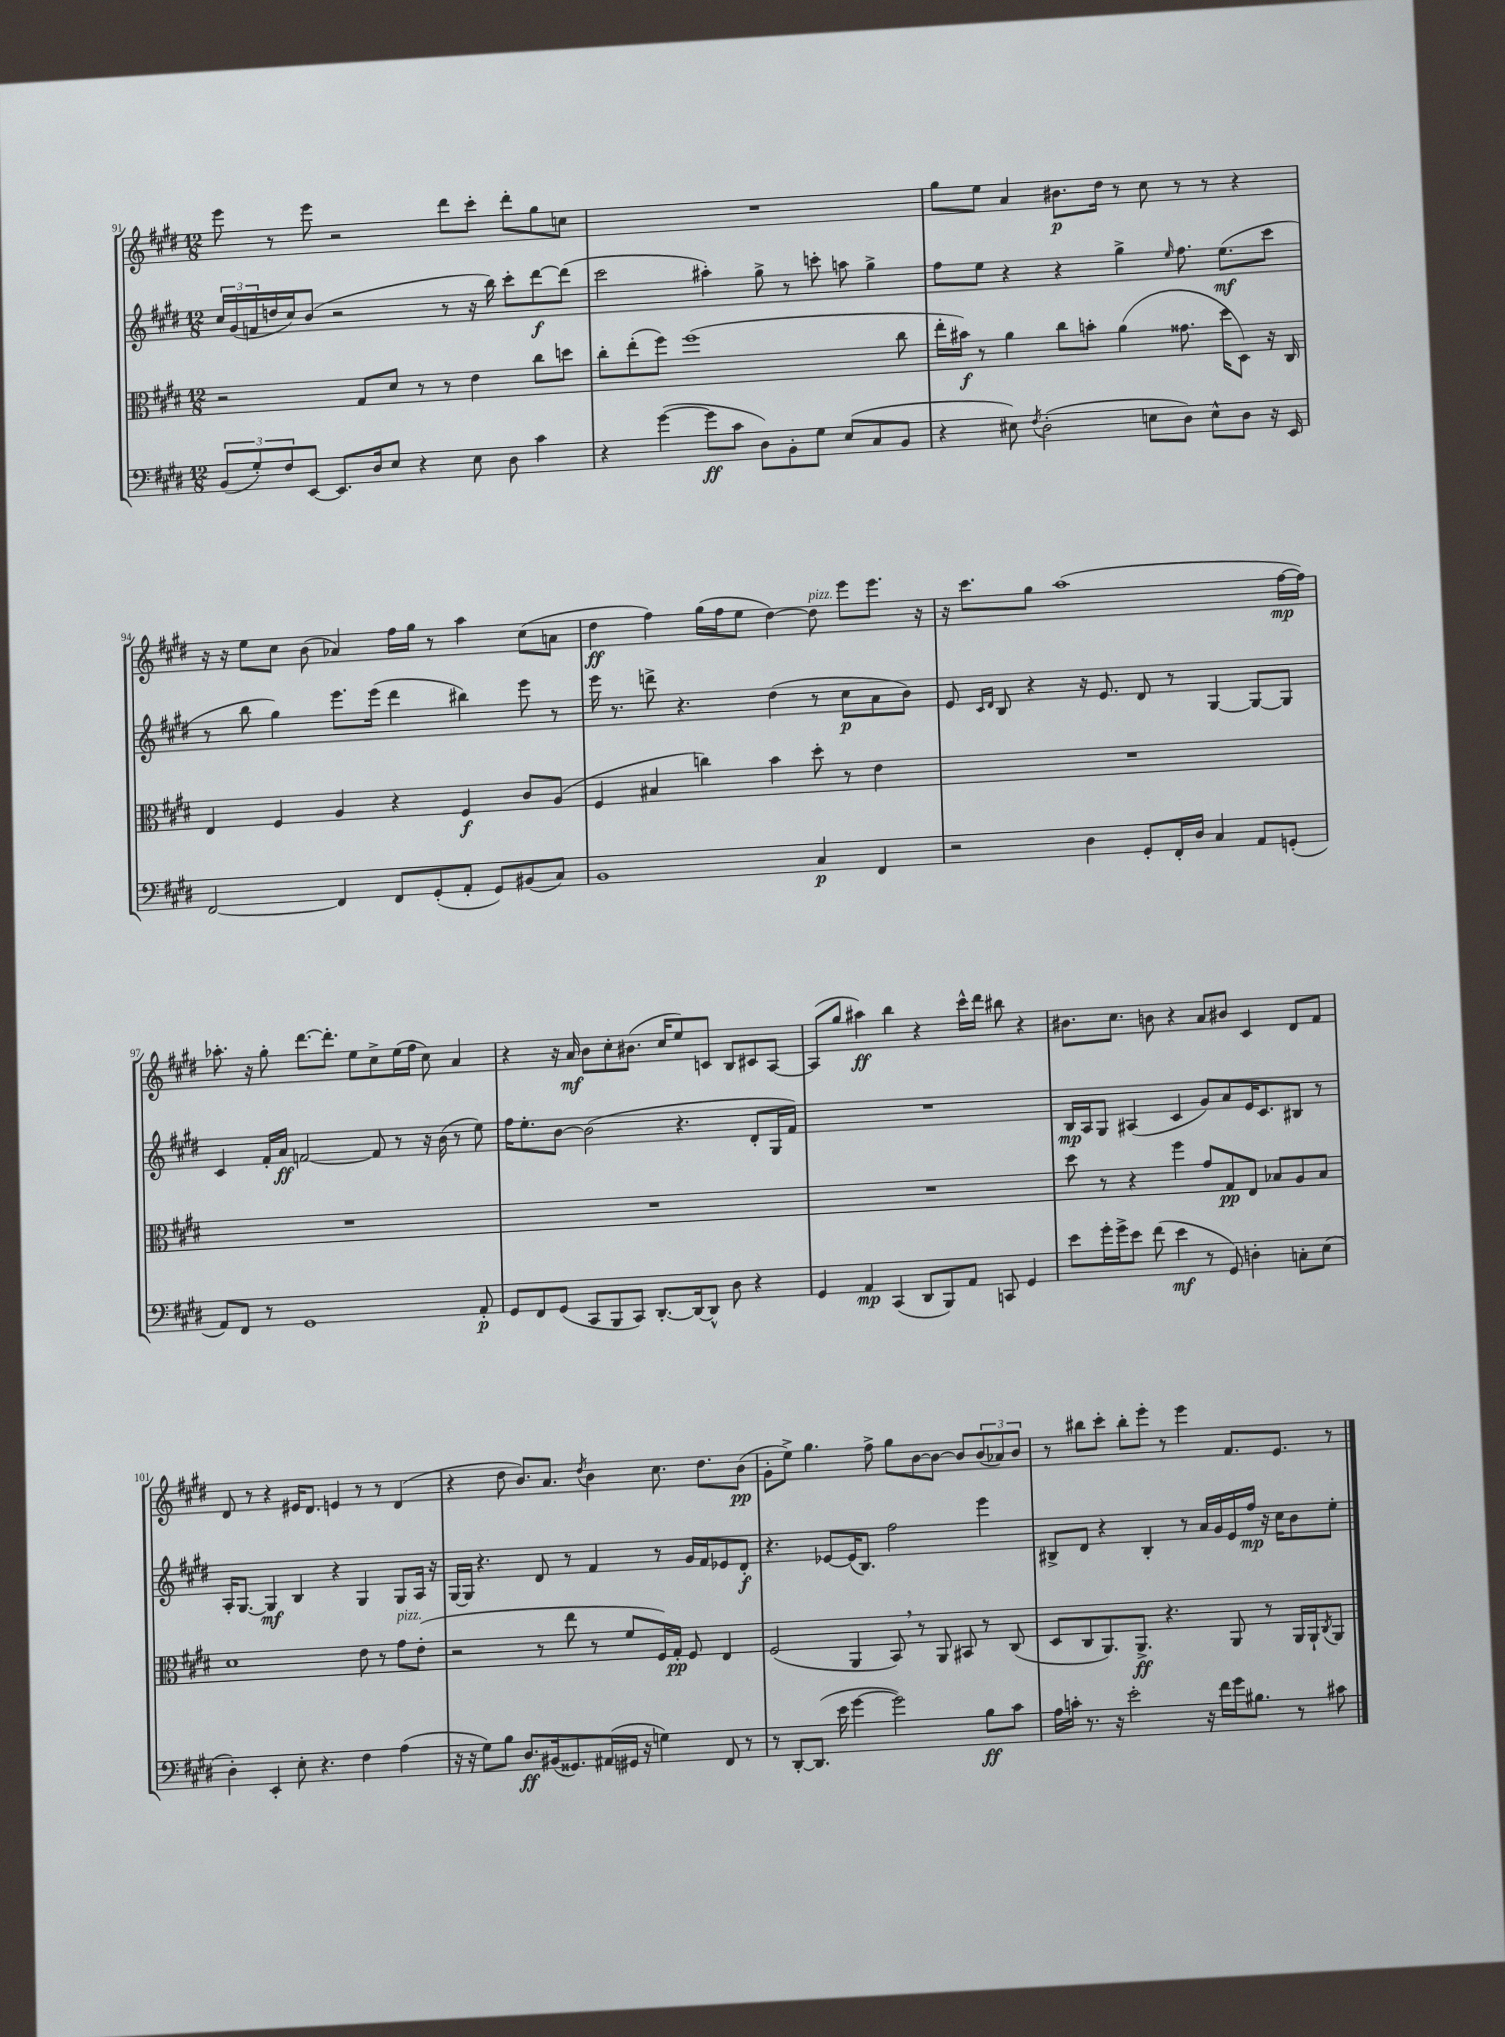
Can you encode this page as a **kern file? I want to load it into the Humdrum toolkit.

**kern	**dynam	**kern	**dynam	**kern	**dynam	**kern	**dynam
*part4	*part4	*part3	*part3	*part2	*part2	*part1	*part1
*staff4	*staff4	*staff3	*staff3	*staff2	*staff2	*staff1	*staff1
*clefF4	*	*clefC3	*	*clefG2	*	*clefG2	*
*k[f#c#g#d#]	*	*k[f#c#g#d#]	*	*k[f#c#g#d#]	*	*k[f#c#g#d#]	*
*M12/8	*	*M12/8	*	*M12/8	*	*M12/8	*
=91	=91	=91	=91	=91	=91	=91	=91
(12BB/L	.	2r	.	24cc#/LL	.	8eee\	.
.	.	.	.	(24g#/	.	.	.
12G#'/)	.	.	.	24fn/	.	.	.
.	.	.	.	16ddn/	.	8r	.
12F#/	.	.	.	.	.	.	.
.	.	.	.	16cc#/J)	.	.	.
[8EE/J	.	.	.	(8b/J	.	8eee\	.
8.EE/L]	.	.	.	2r	.	2r	.
.	.	8G#/L	.	.	.	.	.
16D#/k	.	.	.	.	.	.	.
8E/J	.	8d#/J	.	.	.	.	.
4r	.	8r	.	.	.	.	.
.	.	8r	.	8r	.	8ddd#\L	.
8E\	.	4e\	.	16r	.	8ccc#'\J	.
.	.	.	.	16bb\)	.	.	.
8D#\	.	.	.	8ccc#'\L	.	8ddd#'\L	.
4c#\	.	8cc#\L	.	[8ddd#\	f	8gg#\	.
.	.	8ddn\J	.	(8ddd#\J]	.	8ccn\J	.
=92	=92	=92	=92	=92	=92	=92	=92
4r	.	8cc#'\L	.	2ccc#\	.	1.r	.
.	.	(8ee'\	.	.	.	.	.
([4g#\	.	8ff#\J)	.	.	.	.	.
.	.	(1ff#	.	.	.	.	.
8g#\L]	ff	.	.	4aa#X'\)	.	.	.
8c#\J	.	.	.	.	.	.	.
8D#\L)	.	.	.	8gg#^\	.	.	.
8BB'\	.	.	.	8r	.	.	.
8G#\J	.	.	.	8cccn'\	.	.	.
(8E/L	.	.	.	8aan\	.	.	.
8C#/	.	.	.	4gg#^\	.	.	.
8BB/J	.	8cc#\	.	.	.	.	.
=93	=93	=93	=93	=93	=93	=93	=93
4r	.	16ee'\LL	.	8ff#\L	.	8gg#\L	.
.	.	16b#X\JJ)	f	.	.	.	.
.	.	8r	.	8ee\J	.	8ee\J	.
8E#X\)	.	4a\	.	4r	.	4a/	.
8qF#/	.	.	.	.	.	.	.
(2D#'\	.	.	.	.	.	.	.
.	.	8cc#\L	.	4r	.	8.b#X\L	p
.	.	8bn'\J	.	.	.	.	.
.	.	.	.	.	.	16dd#\Jk	.
.	.	(4a\	.	4gg#^\	.	8r	.
8En\L	.	.	.	.	.	8cc#\	.
.	.	.	.	16qqee/	.	.	.
8D#\J)	.	8.g##X\	.	8.ff#\	.	8r	.
8E^^\L	.	.	.	.	.	8r	.
.	.	16dd#\KL	.	(8.ee\L	mf	.	.
8D#\J	.	8D#\J)	.	.	.	4r	.
16r	.	16r	.	8ccc#\J	.	.	.
16EE/	.	16C#/	.	.	.	.	.
!!LO:LB:g=z
=94	=94	=94	=94	=94	=94	=94	=94
[2FF#/	.	4E/	.	8r	.	16r	.
.	.	.	.	.	.	16r	.
.	.	.	.	8bb\	.	8ee\L	.
.	.	4F#/	.	4gg#\)	.	8cc#\J	.
.	.	.	.	.	.	(8b\	.
4FF#/]	.	4A/	.	8.eee\L	.	4a-X/)	.
.	.	.	.	(16eee\Jk	.	.	.
8FF#/L	.	4r	.	4ddd#\	.	16ff#\LL	.
.	.	.	.	.	.	16gg#\JJ	.
(8GG#'/	.	.	.	.	.	8r	.
8AA'/J	.	4F#/	f	4bb#X\)	.	4aa\	.
8GG#/L)	.	.	.	.	.	.	.
(8BB#X/	.	8c#/L	.	8eee\	.	(8cc#\L	.
8C#/J)	.	(8A/J	.	8r	.	8an\J	.
=95	=95	=95	=95	=95	=95	=95	=95
1BB	.	4F#/	.	16eee\	.	4dd#\	ff
.	.	.	.	8.r	.	.	.
.	.	4B#X/	.	8dddn^\	.	4ff#\)	.
.	.	.	.	4.r	.	.	.
.	.	4ccn\)	.	.	.	(16gg#\LL	.
.	.	.	.	.	.	16ff#\J	.
.	.	.	.	.	.	8ee\J	.
.	.	4b\	.	(4dd#\	.	[4dd#\)	.
!	!	!	!	!	!	!LO:TX:a:i:t=pizz.	!
4C#/	p	8dd#'\	.	8r	.	8dd#\]	.
.	.	8r	.	8cc#\L	p	8eee\L	.
4FF#/	.	4e\	.	8a\	.	8.eee\J	.
.	.	.	.	8b\J)	.	.	.
.	.	.	.	.	.	16r	.
=96	=96	=96	=96	=96	=96	=96	=96
2r	.	1.r	.	8e/	.	16r	.
.	.	.	.	.	.	8.ccc#\L	.
.	.	.	.	16qqc#/LL	.	.	.
.	.	.	.	16qqd#/JJ	.	.	.
.	.	.	.	8B/	.	.	.
.	.	.	.	4r	.	8gg#\J	.
.	.	.	.	.	.	(1aa	.
4D#\	.	.	.	16r	.	.	.
.	.	.	.	8.e/	.	.	.
8GG#'/L	.	.	.	8d#/	.	.	.
16FF#'/L	.	.	.	8r	.	.	.
16D#/JJ	.	.	.	.	.	.	.
4C#/	.	.	.	[4G#/	.	.	.
8AA/L	.	.	.	8G#/L_	.	.	.
(8GGn'/J	.	.	.	8G#/J]	.	[16ff#\LL	mp
.	.	.	.	.	.	16ff#\JJ])	.
!!LO:LB:g=z
=97	=97	=97	=97	=97	=97	=97	=97
8AA/L)	.	1.r	.	4c#/	.	8.aa-X'\	.
8FF#/J	.	.	.	.	.	.	.
.	.	.	.	.	.	16r	.
8r	.	.	.	16f#'/LL	.	8gg#'\	.
.	.	.	.	16a/JJ	ff	.	.
1GG#	.	.	.	[2fn/	.	[8.ddd#\L	.
.	.	.	.	.	.	8.ddd#'\J]	.
.	.	.	.	.	.	8ee\L	.
.	.	.	.	8f/]	.	8cc#^\	.
.	.	.	.	8r	.	(16ee\L	.
.	.	.	.	.	.	16ff#\JJ	.
.	.	.	.	16r	.	8cc#\)	.
.	.	.	.	(16b\	.	.	.
.	.	.	.	8r	.	4a/	.
8AA'/	p	.	.	8ee\)	.	.	.
=98	=98	=98	=98	=98	=98	=98	=98
8GG#/L	.	1.r	.	16ff#\KL	.	4r	.
.	.	.	.	8.ee'\	.	.	.
8FF#/	.	.	.	.	.	.	.
(8GG#/J	.	.	.	[8b\J	.	16r	.
.	.	.	.	.	.	16a/	mf
8CC#/L	.	.	.	(2b\]	.	8b\L	.
8BBB/	.	.	.	.	.	8cc#'\	.
8CC#/J)	.	.	.	.	.	(8.b#X\J	.
[8.DD#'/L	.	.	.	.	.	.	.
.	.	.	.	.	.	16cc#/KL	.
.	.	.	.	4.r	.	8ee/)	.
16DD#/k_	.	.	.	.	.	.	.
8DD#^^/J]	.	.	.	.	.	8cn/J	.
8D#\	.	.	.	.	.	8B/L	.
4r	.	.	.	8d#'/L	.	8c#X/	.
.	.	.	.	16G#/L	.	[8A/J	.
.	.	.	.	16f#/JJ)	.	.	.
=99	=99	=99	=99	=99	=99	=99	=99
4GG#/	.	1.r	.	1.r	.	(8A/L]	.
.	.	.	.	.	.	8gg#/J	.
4AA/	mp	.	.	.	.	4aa#X\)	ff
(4CC#/	.	.	.	.	.	4bb\	.
8DD#/L	.	.	.	.	.	4r	.
8BBB/)	.	.	.	.	.	.	.
8AA/J	.	.	.	.	.	16ccc#^^\LL	.
.	.	.	.	.	.	16ddd#\JJ	.
8CCn/	.	.	.	.	.	8bb#X\	.
4GG#/	.	.	.	.	.	4r	.
=100	=100	=100	=100	=100	=100	=100	=100
8e\L	.	8dd#\	.	16B/LL	mp	8.b#X\L	.
.	.	.	.	16A/J	.	.	.
16g#'\L	.	8r	.	8G#/J	.	.	.
16g#^\J	.	.	.	.	.	8.cc#\J	.
8e\J	.	4r	.	(4A#X/	.	.	.
(8f#\	.	.	.	.	.	8bn\	.
4e\	mf	4ff#\	.	4c#/	.	4r	.
8r	.	8g#/L	.	8g#/L)	.	8a/L	.
8GG#/)	.	8G#/	pp	8a/	.	8b#X/J	.
4Dn'\	.	8E/J	.	16e/K	.	4c#/	.
.	.	.	.	8.c#/	.	.	.
.	.	8B-X/L	.	.	.	.	.
8Cn'\L	.	8A/	.	8B#X/J	.	8d#/L	.
(8E\J	.	8B-/J	.	8r	.	8f#/J	.
!!LO:LB:g=z
=101	=101	=101	=101	=101	=101	=101	=101
4D#'\)	.	1d#	.	16A'/KL	.	8d#/	.
.	.	.	.	[8.G#/J	.	.	.
.	.	.	.	.	.	8r	.
4EE'/	.	.	.	4G#/]	mf	4r	.
8E'\	.	.	.	4B/	.	16e#X/KL	.
.	.	.	.	.	.	8.d#/J	.
4.r	.	.	.	.	.	.	.
.	.	.	.	4r	.	4en/	.
4F#\	.	8e\	.	4G#/	.	8r	.
.	.	8r	.	.	.	8r	.
!	!	!LO:TX:a:i:t=pizz.	!	!	!	!	!
(4A\	.	8g#\L	.	8G#/L	.	(4d#/	.
.	.	(8e'\J	.	16A/Jk	.	.	.
.	.	.	.	16r	.	.	.
=102	=102	=102	=102	=102	=102	=102	=102
16r	.	2r	.	[16G#/LL	.	4r	.
16r	.	.	.	16G#/JJ]	.	.	.
8G#\L)	.	.	.	4.r	.	.	.
8B\J	.	.	.	.	.	8dd#\	.
8.D#/L	ff	.	.	.	.	8.b/L)	.
.	.	8r	.	8d#/	.	.	.
(16BB#X/k	.	.	.	.	.	8.a/J	.
8.GG##X/)	.	8ee\	.	8r	.	.	.
.	.	.	.	.	.	8qdd#/	.
.	.	8r	.	4f#/	.	4b\	.
(16AA#X/L	.	.	.	.	.	.	.
16GG#X/JJ	.	8f#/L	.	.	.	.	.
16r	.	.	.	.	.	.	.
4Gn\)	.	16F#/L)	.	8r	.	8.cc#\	.
.	.	16G#'/JJ	pp	.	.	.	.
.	.	8F#/	.	16g#/LL	.	.	.
.	.	.	.	16f#/J	.	8.dd#\L	.
8FF#/	.	4E/	.	8e-X/	.	.	.
8r	.	.	.	8d#'/J	f	(8b\J	pp
=103	=103	=103	=103	=103	=103	=103	=103
8r	.	(2F#/	.	4.r	.	8g#'\L	.
[8DD#'/L	.	.	.	.	.	8ee^\J)	.
(8.DD#/J]	.	.	.	.	.	4.gg#\	.
.	.	.	.	[8e-X/L	.	.	.
16e\	.	.	.	.	.	.	.
[4g#\	.	4AA/	.	(16e-/K]	.	.	.
.	.	.	.	8.B/J)	.	.	.
.	.	.	.	.	.	8ff#^\	.
2g#\])	.	8BB,/)	.	2ff#\	.	8gg#\L	.
.	.	8r	.	.	.	[8b\	.
.	.	8AA/	.	.	.	8b\J_	.
.	.	8BB#X/	.	.	.	8b/L]	.
8B\L	ff	8r	.	4eee\	.	(12b/	.
.	.	.	.	.	.	12a-X/)	.
8c#\J	.	(8C#/	.	.	.	.	.
.	.	.	.	.	.	12b/J	.
=104	=104	=104	=104	=104	=104	=104	=104
16A\LL	.	8D#/L	.	8B#X^/L	.	8r	.
16cn'\JJ	.	.	.	.	.	.	.
8.r	.	8C#/	.	8d#/J	.	8bb#X\L	.
.	.	8.AA/)	.	4r	.	8ccc#'\J	.
16r	.	.	.	.	.	.	.
2e'\	.	.	.	.	.	8bb#'\L	.
.	.	8.AA^/J	ff	.	.	.	.
.	.	.	.	4B#'/	.	8eee'\J	.
.	.	4.r	.	.	.	8r	.
.	.	.	.	8r	.	4eee\	.
16r	.	.	.	16a/LL	.	.	.
16f#\LL	.	.	.	16g#/	.	.	.
16g#\J	.	8AA/	.	16e/	.	8.f#/L	.
8.B#X\J	.	.	.	16ff#/JJ	mp	.	.
.	.	8r	.	16r	.	.	.
.	.	.	.	16cc#\KL	.	8.e/J	.
8r	.	16AA/LL	.	8b\	.	.	.
.	.	16AA`/J	.	.	.	.	.
.	.	8qC#/	.	.	.	.	.
8c#X\	.	8AA/J	.	8ee'\J	.	8r	.
==	==	==	==	==	==	==	==
*-	*-	*-	*-	*-	*-	*-	*-
